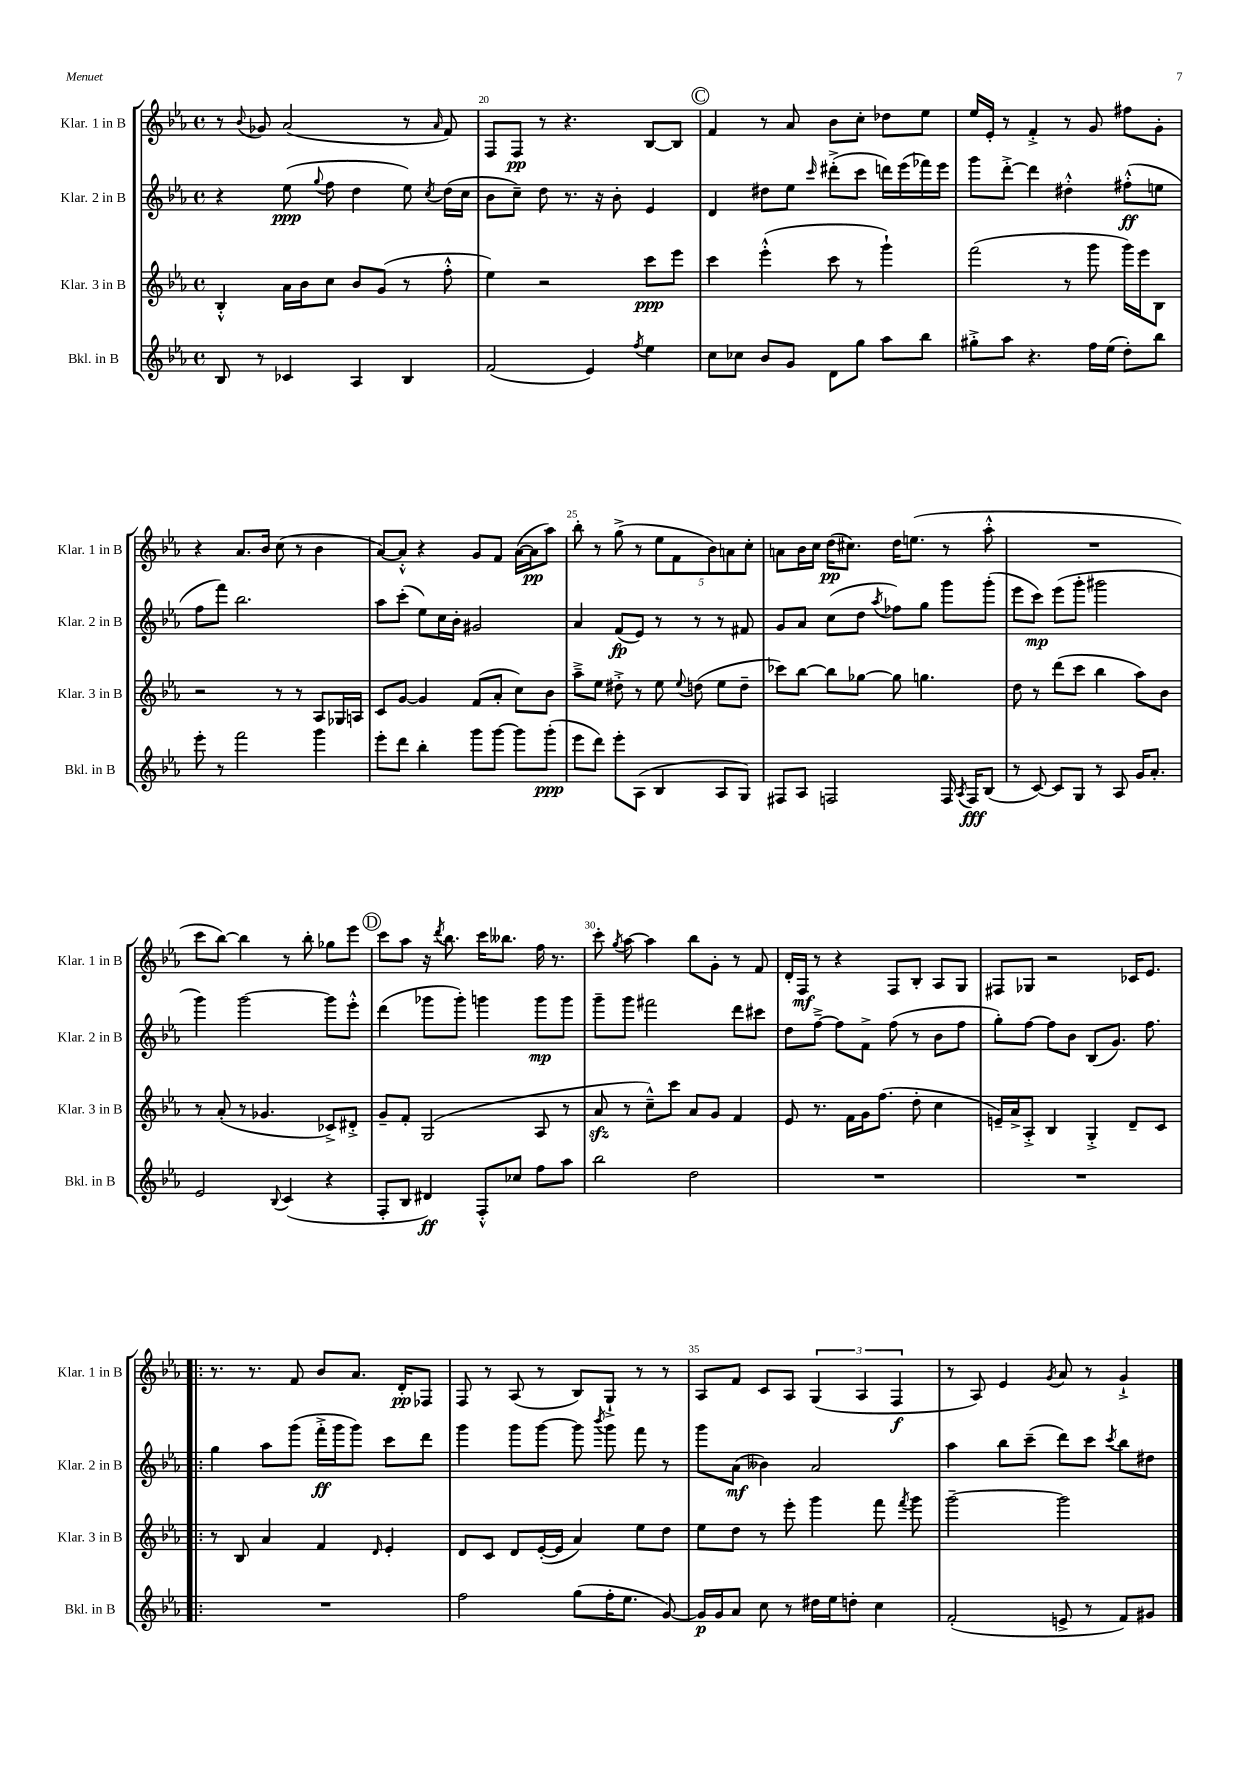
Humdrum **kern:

**kern	**kern	**kern	**kern
*staff4	*staff3	*staff2	*staff1
*clefG2	*clefG2	*clefG2	*clefG2
*k[b-e-a-]	*k[b-e-a-]	*k[b-e-a-]	*k[b-e-a-]
*M4/4	*M4/4	*M4/4	*M4/4
*met(c)	*met(c)	*met(c)	*met(c)
8B-/	4B-'^^/	4r	8r
.	.	.	8qqb-/
8r	.	.	8g-/
4c-/	16a-\LL	(8ee-\	(2a-/
.	16b-\J	.	.
.	.	8qqgg/	.
.	8cc\J	8ff\	.
4A-/	8b-/L	4dd\	.
.	(8g/J	.	.
4B-/	8r	8ee-\)	8r
.	.	8qcc/	16qqa-/
.	8ff'^^\	(16dd\LL	8f/)
.	.	16cc\JJ	.
=	=	=	=
(2f/	4ee-\)	8b-\L	8F/L
.	.	8cc~\J)	8F/J
.	2r	8dd\	8r
.	.	8.r	4.r
4e-/)	.	.	.
.	.	16r	.
.	.	8b-'\	.
8qff/	.	.	.
4ee-\	8ccc\L	4e-/	[8B-/L
.	8eee-\J	.	8B-/]J
=	=	=	=
8cc\L	4ccc\	4d/	4f/
8cc-\J	.	.	.
8b-/L	(4eee-'^^\	8dd#\L	8r
8g/J	.	8ee-\J	8a-/
.	.	16qqccc/	.
8d\L	8ccc\	(8ddd#'^\L	8b-\L
8gg\J	8r	8ccc\J	8cc'\J
8aa-\L	4ggg`\)	16ddd\LL)	8dd-\L
.	.	(16eee-\	.
8bb-\J	.	16fff-\)	8ee-\J
.	.	16eee-\JJ	.
=	=	=	=
8gg#'^\L	(2fff\	8ggg\L	16ee-/LL
.	.	.	16e-'/JJ
8aa-\J	.	[8ddd'^\J	8r
4.r	.	4ddd\]	4f'^/
.	8r	4dd#'^^\	8r
16ff\LL	8ggg\	.	8g/
(16ee-\JJ	.	.	.
8dd'\L)	16ggg\LL)	(8ff#'^^\L	8ff#\L
.	16eee-\J	.	.
8bb-\J	8B-\J	8ee\J	8g'\J
=	=	=	=
8eee-'\	2r	8ff\L	4r
8r	.	8fff\J)	.
2fff\	.	2.bb-\	8.a-/L
.	.	.	16b-/Jk
.	8r	.	(8cc\
.	8r	.	8r
4ggg\	8A-/L	.	4b-\
.	16G-/L	.	.
.	16A/JJ	.	.
=	=	=	=
8eee-'\L	8c/L	8aa-\L	[8a-/L)
8ddd\J	[8g/J	(8ccc'\J	8a-'^^/]J
4bb-'\	4g/]	8ee-\L)	4r
.	.	16cc\L	.
.	.	16b-'\JJ	.
8ggg\L	(8f/L	2g#/	8g/L
[8ggg\J	8a-'/J	.	8f/J
8ggg\]L	8cc\L)	.	([16a-\LL
.	.	.	16a-\]J
(8ggg'\J	8b-\J	.	8aa-\J)
=	=	=	=
8eee-\L	8aa-~^\L	4a-/	8bb-'\
8ddd\J)	8ee-\J	.	8r
8eee-'\L	8dd#'^\	(8f/L	(8gg^\
(8A-\J	8r	8e-/J)	8r
4B-/	8ee-\	8r	10ee-\L
.	.	.	10f\
.	8qqee-/	.	.
.	(8dd\	8r	.
.	.	.	10b-\)
8A-/L	8ee-\L	8r	.
.	.	.	10a\
8G/J)	8dd~\J	8f#/	.
.	.	.	10cc'\J
=	=	=	=
8F#/L	8ccc-\L)	8g/L	8a\L
8A-/J	[8bb-\J	8a-/J	16b-\L
.	.	.	16cc\JJ
2F/	8bb-\]L	(8cc\L	(16dd\LK
.	.	.	8.cc#\J)
.	[8gg-\J	8dd\J	.
.	.	8qaa-/	.
.	8gg-\]	8ff-\L)	16dd\LK
.	.	.	(8.ee\J
.	4.gg\	8gg\J	.
16F/	.	8ggg\L	8r
8qA-/	.	.	.
16F/LK	.	.	.
(8B-/J	.	(8ggg'\J	8aa-'^^\
=	=	=	=
8r	8dd\	8eee-\L	1r
[8c/)	8r	8ccc\J)	.
8c/]L	(8ddd\L	(8eee-\L	.
8G/J	8ccc\J	8ggg'\J	.
8r	4bb-\	2ggg#\	.
8A-/	.	.	.
16g/LK	8aa-\L)	.	.
8.a-'/J	.	.	.
.	8b-\J	.	.
=	=	=	=
2e-/	8r	4ggg\)	8ccc\L
.	(8a-'/	.	[8bb-\J)
.	8r	[2ggg\	4bb-\]
.	4.g-/	.	.
8qqB-/	.	.	.
(4c/	.	.	8r
.	.	.	8bb-'\
4r	8c-^/L)	8ggg\]L	8gg-\L
.	8d#'^/J	8eee-'^^\J	8eee-\J
=	=	=	=
8F'/L	8g~/L	(4ddd\	8ccc\L
8B-/J	8f'/J	.	8aa-\J
4d#/)	(2G/	8ggg-\L	16r
.	.	.	8qddd/
.	.	.	8.bb-\
.	.	8ggg-'\J)	.
8F'^^/L	.	4ggg\	16ccc\LK
.	.	.	8.bb--\J
8cc-/J	.	.	.
8ff\L	8A-/	8ggg\L	16ff\
.	.	.	8.r
8aa-\J	8r	8ggg\J	.
=	=	=	=
2bb-\	8a-/	8ggg~\L	8ccc'\
.	.	.	8qgg/
.	8r	8ggg\J	[8aa-\
.	8cc~^^\L)	2fff#\	4aa-\]
.	8ccc\J	.	.
2dd\	8a-/L	.	8bb-\L
.	8g/J	.	8g'\J
.	4f/	8ddd\L	8r
.	.	8ccc#\J	8f/
=	=	=	=
1r	8e-/	8dd\L	16d'/LL
.	.	.	16F/JJ
.	8.r	[8ff~^\J	8r
.	.	8ff\]L	4r
.	16f\LL	.	.
.	16g\J	8f^\J	.
.	(8.ff\J	.	.
.	.	(8ff\	8F/L
.	8dd'\	8r	8B-'/J
.	4cc\	8b-\L	8A-/L
.	.	8ff\J	8G/J
=	=	=	=
1r	16e~/LL)	8gg'\L)	8F#/L
.	16a-^/J	.	.
.	8A-'^/J	[8ff\J	8G-/J
.	4B-/	8ff\]L	2r
.	.	8b-\J	.
.	4G'^/	(8B-/L	.
.	.	8.g/J)	.
.	8d~/L	.	16c-/LK
.	.	8.ff\	8.e-/J
.	8c/J	.	.
=!|:	=!|:	=!|:	=!|:
1r	8r	4gg\	8.r
.	8B-/	.	.
.	.	.	8.r
.	4a-/	8aa-\L	.
.	.	(8ggg\J	8f/
.	4f/	16fff'^\LL	8b-/L
.	.	16ggg\J	.
.	.	8ggg\J)	8.a-/J
.	16qqd/	.	.
.	4e-'/	8ccc\L	.
.	.	.	16d'/LK
.	.	8ddd\J	8F-/J
=	=	=	=
2ff\	8d/L	4ggg\	8F/
.	8c/J	.	8r
.	8d/L	8ggg\L	(8A-/
.	([16e-'/L	[8ggg\J	8r
.	16e-/]JJ	.	.
(8gg\L	4a-/)	8ggg\]	8B-/L)
.	.	8qbbb-/	.
16ff'\K	.	8ggg\	8G`^/J
8.ee-\J	.	.	.
.	8ee-\L	8fff\	8r
[8g/)	8dd\J	8r	8r
=	=	=	=
16g/]LL	8ee-\L	8ggg\L	8A-/L
16g/J	.	.	.
8a-/J	8dd\J	(8a-\J	8f/J
8cc\	8r	4b--\)	8c/L
8r	8eee-'\	.	8A-/J
16dd#\LL	4ggg\	2a-/	(6G/
16ee-\J	.	.	.
8dd'\J	.	.	.
.	.	.	6A-/
4cc\	8fff\	.	.
.	.	.	6F/
.	8qfff/	.	.
.	8ggg\	.	.
=	=	=	=
(2f'/	[2ggg~\	4aa-\	8r
.	.	.	8A-/)
.	.	8bb-\L	4e-/
.	.	(8ccc~\J	.
.	.	.	8qg/
8e^/	2ggg\]	8ddd\L)	8a-/
8r	.	8ccc\J	8r
.	.	8qccc/	.
8f/L)	.	8bb-\L	4g`^/
8g#/J	.	8dd#\J	.
==	==	==	==
*-	*-	*-	*-
